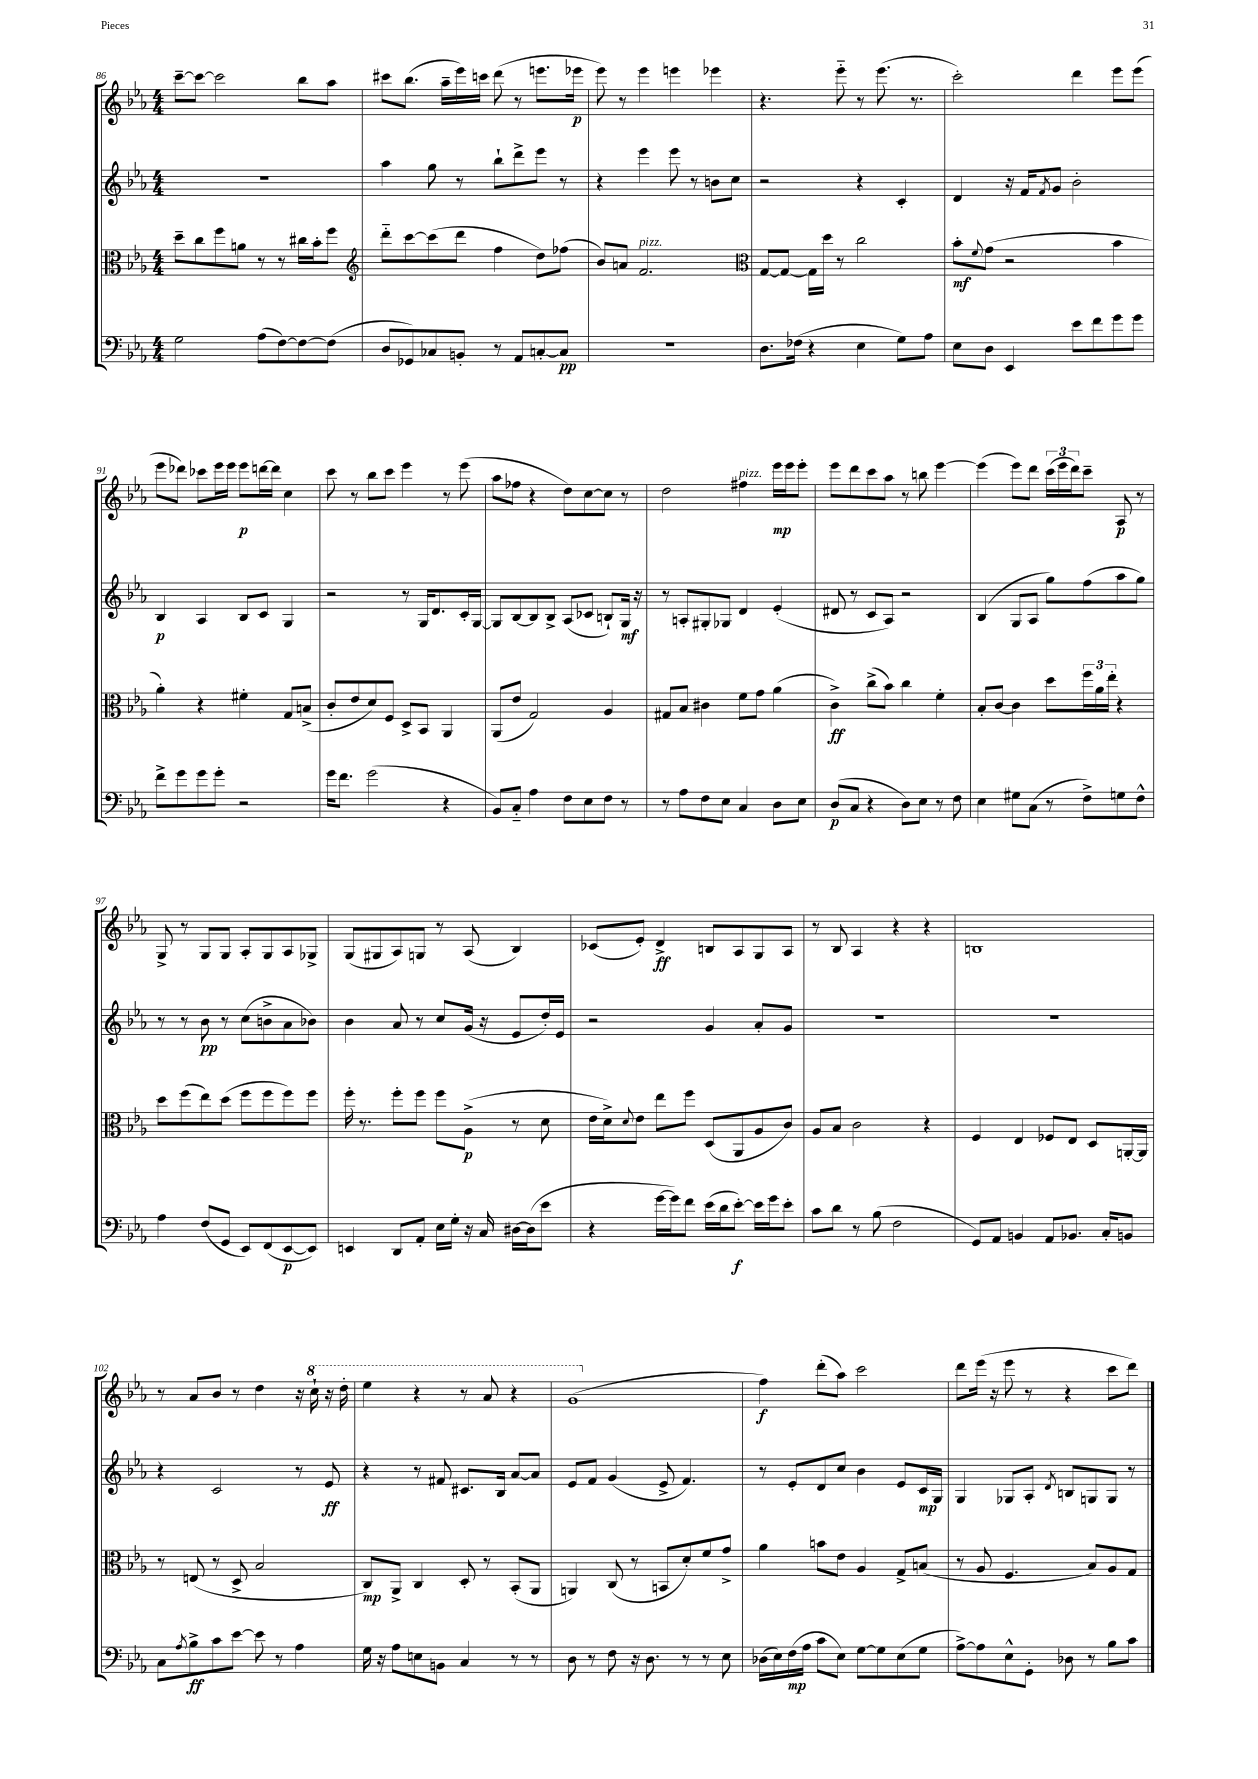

**kern	**dynam	**kern	**dynam	**kern	**dynam	**kern	**dynam
*part4	*part4	*part3	*part3	*part2	*part2	*part1	*part1
*staff4	*staff4	*staff3	*staff3	*staff2	*staff2	*staff1	*staff1
*clefF4	*	*clefC3	*	*clefG2	*	*clefG2	*
*k[b-e-a-]	*	*k[b-e-a-]	*	*k[b-e-a-]	*	*k[b-e-a-]	*
*M4/4	*	*M4/4	*	*M4/4	*	*M4/4	*
=86	=86	=86	=86	=86	=86	=86	=86
2G\	.	8dd~\L	.	1r	.	[8ccc~\L	.
.	.	8cc\	.	.	.	8ccc\J_	.
.	.	8ff\	.	.	.	2ccc\]	.
.	.	8an\J	.	.	.	.	.
(8A-\L	.	8r	.	.	.	.	.
[8F\)	.	8r	.	.	.	.	.
8F\_	.	16cc#X\LL	.	.	.	8bb-\L	.
.	.	16b-'\J	.	.	.	.	.
(8F\J]	.	8ff\J	.	.	.	8aa-\J	.
=87	=87	=87	=87	=87	=87	=87	=87
*	*	*clefG2	*	*	*	*	*
8D/L	.	8ddd\L	.	4aa-\	.	8ccc#X\L	.
8GG-X/)	.	[8ccc\	.	.	.	(8.bb-\J	.
8C-X/	.	(8ccc\]	.	8gg\	.	.	.
.	.	.	.	.	.	16aa-~\LL	.
8BBn'/J	.	8ddd\J	.	8r	.	16eee-\)	.
.	.	.	.	.	.	16cccn\JJ	.
8r	.	4ff\	.	8bb-`\L	.	(8ddd\	.
8AA-/L	.	.	.	8ddd^\	.	8r	.
[8Cn'/	.	8dd\L)	.	8eee-\J	.	8.eeen\L	.
8C/J]	pp	(8ff-X\J	.	8r	.	.	.
.	.	.	.	.	.	16eee-X\Jk	p
=88	=88	=88	=88	=88	=88	=88	=88
1r	.	8b-/L)	.	4r	.	8eee-\)	.
.	.	8an/J	.	.	.	8r	.
!	!	!LO:TX:a:i:t=pizz.	!	!	!	!	!
.	.	2.f/	.	4eee-\	.	4eee-\	.
.	.	.	.	8eee-\	.	4eeen\	.
.	.	.	.	8r	.	.	.
.	.	.	.	8bn\L	.	4eee-X\	.
.	.	.	.	8cc\J	.	.	.
=89	=89	=89	=89	=89	=89	=89	=89
*	*	*clefC3	*	*	*	*	*
8.D\L	.	[8G/L	.	2r	.	4.r	.
.	.	8G/J_	.	.	.	.	.
(16F-X\Jk	.	.	.	.	.	.	.
4r	.	16G\LL]	.	.	.	.	.
.	.	16dd\JJ	.	.	.	.	.
.	.	8r	.	.	.	8eee-\	.
4E-\	.	2cc\	.	4r	.	8r	.
.	.	.	.	.	.	(8.eee-\	.
8G\L)	.	.	.	4c'/	.	.	.
.	.	.	.	.	.	8.r	.
8A-\J	.	.	.	.	.	.	.
=90	=90	=90	=90	=90	=90	=90	=90
8E-\L	.	8b-'\L	mf	4d/	.	2ccc'\)	.
.	.	8qqf/	.	.	.	.	.
8D\J	.	(8g\J	.	.	.	.	.
4EE-/	.	2r	.	16r	.	.	.
.	.	.	.	16f/KL	.	.	.
.	.	.	.	8qf/	.	.	.
.	.	.	.	8g/J	.	.	.
8e-\L	.	.	.	2b-'\	.	4ddd\	.
8f\	.	.	.	.	.	.	.
8g\	.	4b-\	.	.	.	8eee-\L	.
8g\J	.	.	.	.	.	(8eee-\J	.
!!LO:LB:g=z
=91	=91	=91	=91	=91	=91	=91	=91
8f^\L	.	4a-'\)	.	4B-/	p	8eee-\L	.
8g\	.	.	.	.	.	8ddd-X\J)	.
8g\	.	4r	.	4A-/	.	8ccc-X\L	.
8g'\J	.	.	.	.	.	16eee-\L	.
.	.	.	.	.	.	16eee-\JJ	.
2r	.	4f#X'\	.	8B-/L	.	8eee-\L	p
.	.	.	.	8c/J	.	[16dddn\L	.
.	.	.	.	.	.	16ddd\JJ]	.
.	.	8G/L	.	4G/	.	4cc\	.
.	.	(8Bn^/J	.	.	.	.	.
=92	=92	=92	=92	=92	=92	=92	=92
16g\KL	.	8c'/L	.	2r	.	8ccc\	.
8.f\J	.	.	.	.	.	.	.
.	.	8e-/	.	.	.	8r	.
(2g\	.	8d/)	.	.	.	8bb-\L	.
.	.	8F/J	.	.	.	8ccc\J	.
.	.	8D^/L	.	8r	.	4eee-\	.
.	.	8BB-/J	.	16G/KL	.	.	.
.	.	.	.	8.d/	.	.	.
4r	.	4AA-/	.	.	.	8r	.
.	.	.	.	16c'/L	.	(8eee-\	.
.	.	.	.	[16G/JJ	.	.	.
=93	=93	=93	=93	=93	=93	=93	=93
8BB-/L)	.	(8AA-/L	.	8G/L]	.	8aa-\L	.
8C/J	.	8e-/J	.	[8B-/	.	8ff-X\J	.
4A-\	.	2G/)	.	8B-/]	.	4r	.
.	.	.	.	8B-^/J	.	.	.
8F\L	.	.	.	(8A-/L	.	8dd\L)	.
8E-\	.	.	.	8c-X/J	.	[8cc\	.
8F\J	.	4A-/	.	8Bn`/L)	.	8cc\J]	.
8r	.	.	.	16G/Jk	mf	8r	.
.	.	.	.	16r	.	.	.
=94	=94	=94	=94	=94	=94	=94	=94
8r	.	8G#X/L	.	8r	.	2dd\	.
8A-\L	.	8B-/J	.	8An'/L	.	.	.
8F\	.	4c#X\	.	8G#X'/	.	.	.
8E-\J	.	.	.	8G-X/J	.	.	.
!	!	!	!	!	!	!LO:TX:a:i:t=pizz.	!
4C/	.	8f\L	.	4d/	.	4ff#X\	.
.	.	8g\J	.	.	.	.	.
8D\L	.	(4a-\	.	(4e-'/	.	16eee-\LL	mp
.	.	.	.	.	.	16eee-\J	.
8E-\J	.	.	.	.	.	8eee-'\J	.
=95	=95	=95	=95	=95	=95	=95	=95
(8D/L	p	4c^\)	ff	8d#X/	.	8eee-\L	.
8C/J	.	.	.	8r	.	8ddd\	.
4r	.	(8cc^\L	.	8c/L	.	8ccc\	.
.	.	8b-\J)	.	8A-/J)	.	8aa-\J	.
8D\L)	.	4cc\	.	2r	.	8r	.
8E-\J	.	.	.	.	.	8bbn\	.
8r	.	4f'\	.	.	.	[4eee-\	.
8F\	.	.	.	.	.	.	.
=96	=96	=96	=96	=96	=96	=96	=96
4E-\	.	8B-'/L	.	(4B-/	.	(4eee-\]	.
.	.	[8c/J	.	.	.	.	.
8G#X\L	.	4c\]	.	8G/L	.	8eee-\L)	.
(8C\J	.	.	.	8A-/J	.	8ddd\J	.
8r	.	8dd\L	.	8gg\L)	.	(24ccc\LL	.
.	.	.	.	.	.	24eee-\	.
.	.	.	.	.	.	24ddd\J)	.
8F^\L)	.	24ff\L	.	(8ff\	.	8ccc~\J	.
.	.	24a-\	.	.	.	.	.
.	.	24ee-'\JJ	.	.	.	.	.
8Gn\	.	4r	.	8aa-\	.	8A-/	p
8F^^\J	.	.	.	8gg\J)	.	8r	.
!!LO:LB:g=z
=97	=97	=97	=97	=97	=97	=97	=97
4A-\	.	8dd\L	.	8r	.	8G^/	.
.	.	(8ff\	.	8r	.	8r	.
(8F/L	.	8ee-\)	.	8b-\	pp	8G/L	.
8GG/J	.	(8dd\J	.	8r	.	8G/J	.
8EE-/L)	.	8ff\L	.	(8cc\L	.	8A-'/L	.
(8FF/	.	8ff\	.	8bn^\	.	8G/	.
[8EE-/	p	8ff\)	.	8a-\	.	8A-/	.
8EE-/J])	.	8ff\J	.	8b-X\J)	.	8G-X^/J	.
=98	=98	=98	=98	=98	=98	=98	=98
4EEn/	.	16ff'\	.	4b-\	.	(8G/L	.
.	.	8.r	.	.	.	.	.
.	.	.	.	.	.	8G#X/	.
8DD/L	.	8ff'\L	.	8a-/	.	8A-/)	.
8AA-'/J	.	8ff\J	.	8r	.	8Gn/J	.
16E-\LL	.	8ff\L	.	8cc/L	.	8r	.
16G'\JJ	.	.	.	.	.	.	.
16r	.	(8A-^\J	p	(16g/Jk	.	(8A-/	.
16C/	.	.	.	16r	.	.	.
[16D#X\LL	.	8r	.	8e-/L	.	4B-/)	.
(16D#\J]	.	.	.	.	.	.	.
8e-\J	.	8d\	.	16dd'/L)	.	.	.
.	.	.	.	16e-/JJ	.	.	.
=99	=99	=99	=99	=99	=99	=99	=99
4r	.	16e-\LL	.	2r	.	(8c-X/L	.
.	.	16d^\J)	.	.	.	.	.
.	.	8qqd/	.	.	.	.	.
.	.	8e-\J	.	.	.	8e-'/J)	.
[16g\LL	.	8ee-\L	.	.	.	4d^/	ff
16g\J])	.	.	.	.	.	.	.
8f\J	.	8ff\J	.	.	.	.	.
(16e-\LL	.	(8D/L	.	4g/	.	8Bn/L	.
16d\J	.	.	.	.	.	.	.
[8e-'\J)	f	8AA-/	.	.	.	8A-/	.
16e-\LL]	.	8A-/	.	8a-'/L	.	8G/	.
16g\J	.	.	.	.	.	.	.
8e-'\J	.	8c/J)	.	8g/J	.	8A-/J	.
=100	=100	=100	=100	=100	=100	=100	=100
8c\L	.	8A-/L	.	1r	.	8r	.
8d\J	.	8B-/J	.	.	.	8B-/	.
8r	.	2c\	.	.	.	4A-/	.
(8B-\	.	.	.	.	.	.	.
2F\	.	.	.	.	.	4r	.
.	.	4r	.	.	.	4r	.
=101	=101	=101	=101	=101	=101	=101	=101
8GG/L)	.	4F/	.	1r	.	1Bn	.
8AA-/J	.	.	.	.	.	.	.
4BBn/	.	4E-/	.	.	.	.	.
8AA-/L	.	8F-X/L	.	.	.	.	.
8.BB-X/J	.	8E-/J	.	.	.	.	.
.	.	8D/L	.	.	.	.	.
16C'/KL	.	.	.	.	.	.	.
8BBn/J	.	[16AAn'/L	.	.	.	.	.
.	.	16AA/JJ]	.	.	.	.	.
!!LO:LB:g=z
=102	=102	=102	=102	=102	=102	=102	=102
8C\L	.	8r	.	4r	.	8r	.
8qA-/	.	.	.	.	.	.	.
8B-^\	ff	(8En/	.	.	.	8a-/L	.
8c\	.	8r	.	2c/	.	8b-/J	.
[8e-\J	.	8D^/	.	.	.	8r	.
8e-\]	.	2B-/	.	.	.	4dd\	.
8r	.	.	.	.	.	.	.
4A-\	.	.	.	8r	.	16r	.
*	*	*	*	*	*	*8va	*
.	.	.	.	.	.	16ccc`\	.
.	.	.	.	8e-/	ff	16r	.
.	.	.	.	.	.	16ddd'\	.
=103	=103	=103	=103	=103	=103	=103	=103
16G\	.	8C/L)	mp	4r	.	4eee-\	.
16r	.	.	.	.	.	.	.
8A-\L	.	8AA-^/J	.	.	.	.	.
8En\	.	4C/	.	8r	.	4r	.
8BBn\J	.	.	.	8f#X/	.	.	.
4C/	.	8D'/	.	8.c#X/L	.	8r	.
.	.	8r	.	.	.	8aa-/	.
.	.	.	.	16B-/Jk	.	.	.
8r	.	(8BB-'/L	.	[8a-/L	.	4r	.
8r	.	8AA-/J	.	8a-/J]	.	.	.
=104	=104	=104	=104	=104	=104	=104	=104
8D\	.	4AAn/)	.	8e-/L	.	(1gg	.
8r	.	.	.	8f/J	.	.	.
8F\	.	(8C/	.	(4g/	.	.	.
16r	.	8r	.	.	.	.	.
8.D\	.	.	.	.	.	.	.
.	.	8BBn/L	.	8e-^/	.	.	.
8r	.	8d'/)	.	4.f/)	.	.	.
8r	.	8f/	.	.	.	.	.
8E-\	.	8g^/J	.	.	.	.	.
=105	=105	=105	=105	=105	=105	=105	=105
*	*	*	*	*	*	*X8va	*
(16D-X\LL	.	4a-\	.	8r	.	4ff\)	f
16E-\)	.	.	.	.	.	.	.
(16F\	mp	.	.	8e-'/L	.	.	.
16A-\JJ	.	.	.	.	.	.	.
8c\L	.	8bn\L	.	8d/	.	(8ddd'\L	.
8E-\J)	.	8e-\J	.	8cc/J	.	8aa-\J)	.
[8G\L	.	4A-/	.	4b-\	.	2ccc\	.
8G\]	.	.	.	.	.	.	.
(8E-\	.	8G^/L	.	8e-/L	.	.	.
8G\J	.	(8Bn/J	.	16c/L	mp	.	.
.	.	.	.	16G/JJ	.	.	.
=106	=106	=106	=106	=106	=106	=106	=106
[8A-^\L)	.	8r	.	4G/	.	8ddd\L	.
8A-\]	.	8A-/	.	.	.	(16eee-\Jk	.
.	.	.	.	.	.	16r	.
8E-^^\	.	4.F/	.	8G-X/L	.	8eee-\	.
8GG'\J	.	.	.	8A-'/J	.	8r	.
.	.	.	.	8qd/	.	.	.
8D-X\	.	.	.	8Bn/L	.	4r	.
8r	.	8B-/L)	.	8Gn/	.	.	.
8B-\L	.	8A-/	.	8G/J	.	8ccc\L	.
8c\J	.	8G/J	.	8r	.	8ddd\J)	.
==	==	==	==	==	==	==	==
*-	*-	*-	*-	*-	*-	*-	*-
